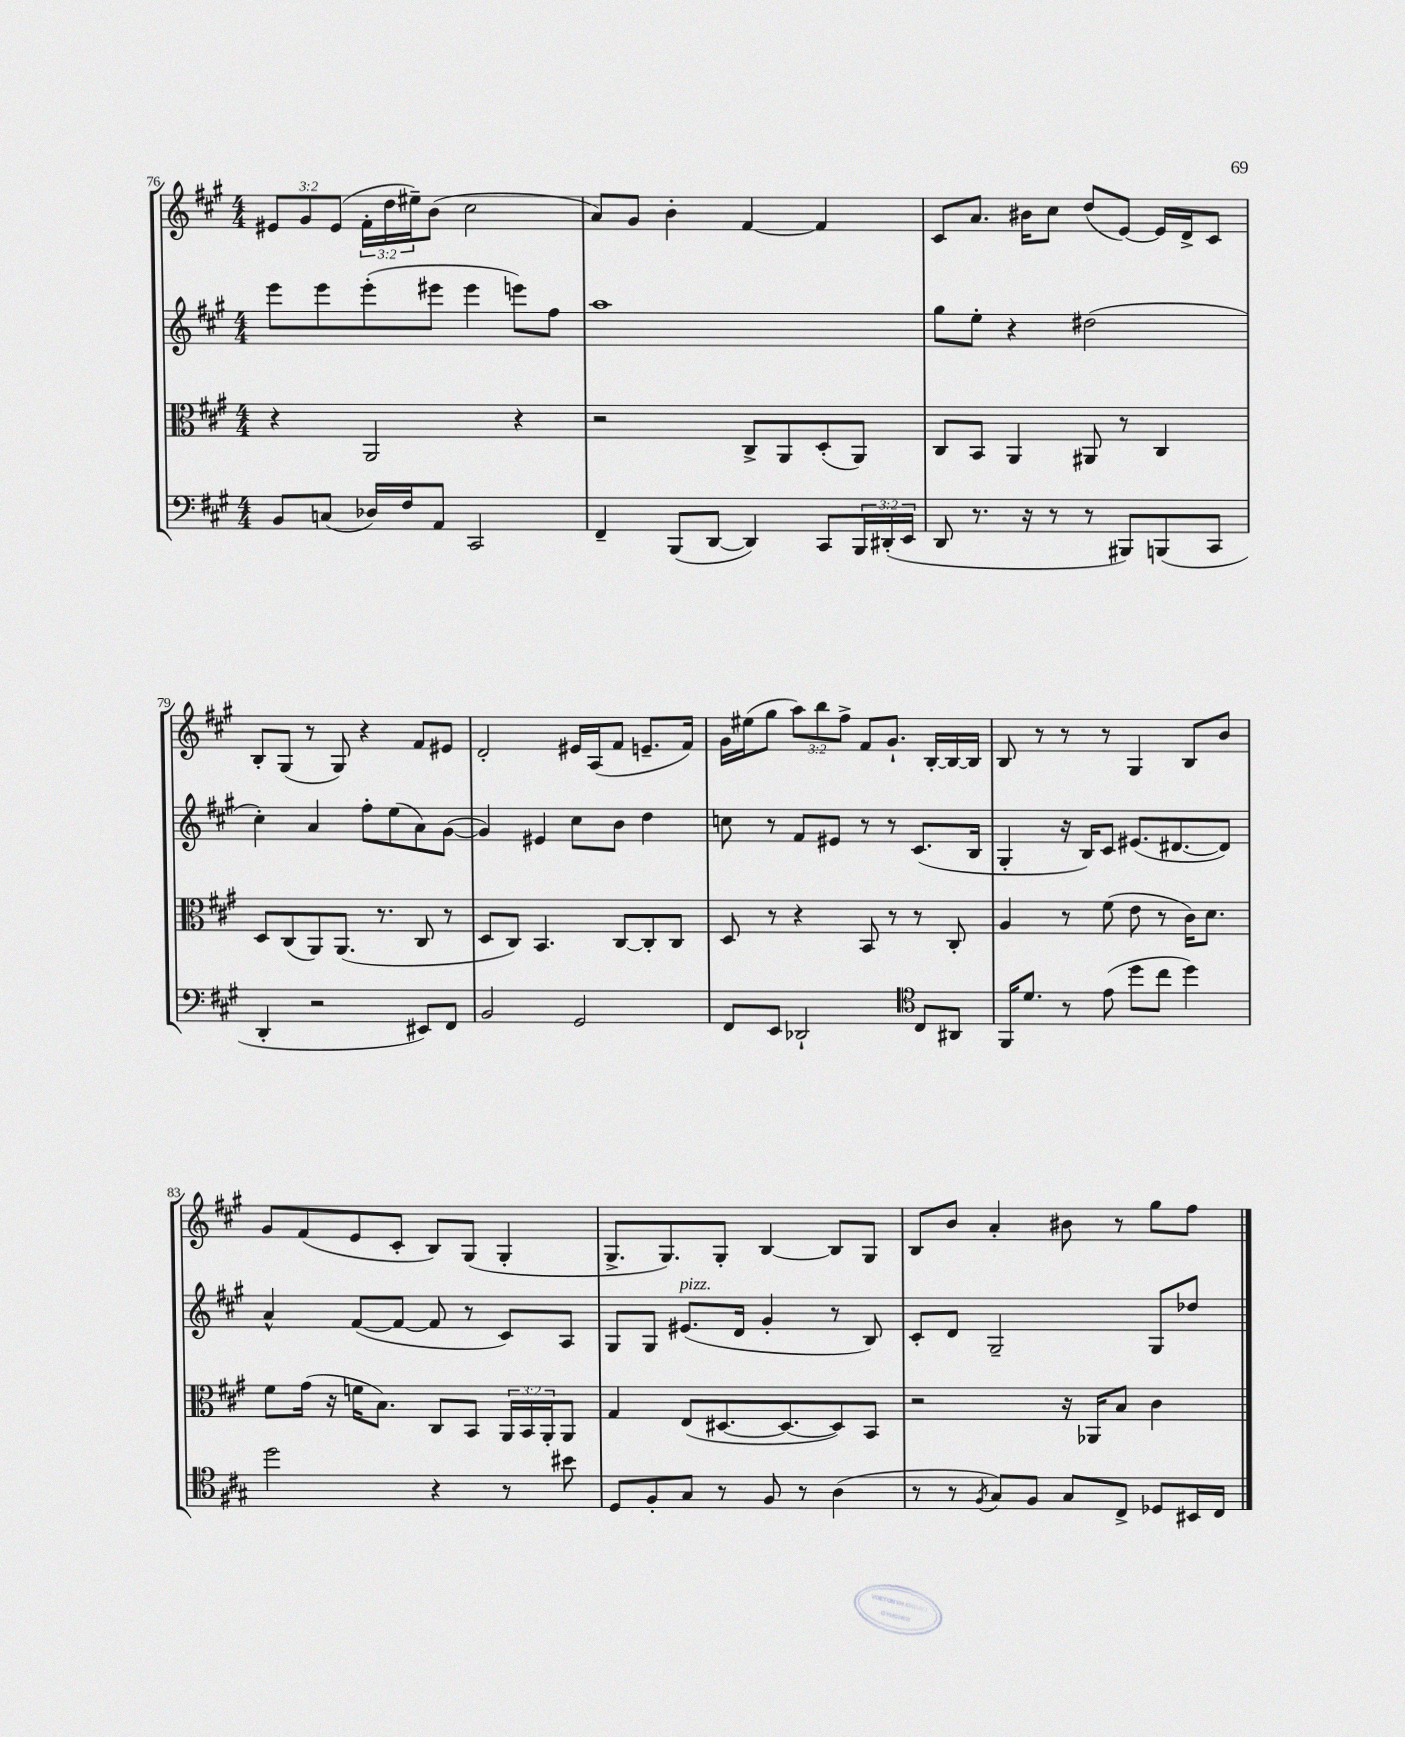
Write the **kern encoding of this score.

**kern	**kern	**kern	**kern
*part4	*part3	*part2	*part1
*staff4	*staff3	*staff2	*staff1
*clefF4	*clefC3	*clefG2	*clefG2
*k[f#c#g#]	*k[f#c#g#]	*k[f#c#g#]	*k[f#c#g#]
*M4/4	*M4/4	*M4/4	*M4/4
=76	=76	=76	=76
8BB/L	4r	8eee\L	12e#X/L
.	.	.	12g#/
(8Cn/J	.	8eee\	.
.	.	.	(12e#/J
16D-X/LL)	2AA/	(8eee'\	24f#'\LL
.	.	.	24dd\
16F#/J	.	.	.
.	.	.	24ee#X~\J)
8AA/J	.	8eee#X\J	(8b\J
2CC#/	.	4eee#\	2cc#\
.	4r	8eeen\L)	.
.	.	8ff#\J	.
=77	=77	=77	=77
4FF#~/	2r	1aa	8a/L)
.	.	.	8g#/J
(8BBB/L	.	.	4b'\
[8DD/J	.	.	.
4DD/])	8C#^/L	.	[4f#/
.	8AA/	.	.
8CC#/L	(8D'/	.	4f#/]
24BBB/L	8AA/J)	.	.
(24DD#X'/	.	.	.
24EE/JJ	.	.	.
=78	=78	=78	=78
8DD/	8C#/L	8gg#\L	8c#/L
8.r	8BB/J	8ee'\J	8.a/J
.	4AA/	4r	.
16r	.	.	16b#X\KL
8r	.	.	8cc#\J
8r	8AA#X/	(2dd#X\	(8dd/L
8BBB#X/L)	8r	.	[8e/J)
(8BBBn/	4C#/	.	16e/LL]
.	.	.	16d^/J
8CC#/J	.	.	8c#/J
!!LO:LB:g=z
=79	=79	=79	=79
4DD'/	8D/L	4cc#'\)	8B'/L
.	(8C#/	.	(8G#/J
2r	8AA/)	4a/	8r
.	(8.AA/J	.	8G#/)
.	.	8ff#'\L	4r
.	8.r	.	.
.	.	(8ee\	.
8EE#X/L)	8C#/	8a\)	8f#/L
8FF#/J	8r	([8g#\J	8e#X/J
=80	=80	=80	=80
2BB/	8D/L	4g#/])	2d'/
.	8C#/J)	.	.
.	4.BB/	4e#X/	.
2GG#/	.	8cc#\L	16e#X/LL
.	.	.	(16A/J
.	[8C#/L	8b\J	8f#/J
.	8C#'/]	4dd\	8.en~/L
.	8C#/J	.	.
.	.	.	16f#/Jk)
=81	=81	=81	=81
8FF#/L	8D/	8ccn\	16g#\LL
.	.	.	(16ee#X\J
8EE/J	8r	8r	8gg#\J
2DD-X`/	4r	8f#/L	12aa\L)
.	.	.	12bb\
.	.	8e#X/J	.
.	.	.	12ff#^\J
.	8BB/	8r	8f#/L
.	8r	8r	8.g#`/J
*clefC4	*	*	*
8C#/L	8r	(8.c#/L	.
.	.	.	[16B'/LL
8AA#X/J	8C#'/	.	16B/_
.	.	16B/Jk	16B/JJ]
=82	=82	=82	=82
16FF#/KL	4A/	4G#'/	8B/
8.d/J	.	.	.
.	.	.	8r
8r	8r	16r	8r
.	.	16B/KL)	.
(8e\	(8f#\	8c#/J	8r
8dd\L	8e\	(8.e#X/L	4G#/
8cc#\J	8r	.	.
.	.	[8.d#X/	.
4dd\)	16c#\KL)	.	8B/L
.	8.d\J	.	.
.	.	8d#/J])	8b/J
!!LO:LB:g=z
=83	=83	=83	=83
2dd\	8f#\L	4a^^/	8g#/L
.	(16g#\Jk	.	(8f#/
.	16r	.	.
.	16fn\KL	([8f#/L	8e/
.	8.B\J)	.	.
.	.	8f#/J_	8c#'/J
4r	8C#/L	8f#/]	8B/L)
.	8BB/J	8r	(8G#/J
8r	24AA/LL	8c#/L)	4G#'/
.	24BB/	.	.
.	24AA'/J	.	.
8b#X\	8AA/J	8A/J	.
=84	=84	=84	=84
8D/L	4G#/	8G#/L	8.G#^/L
8F#'/	.	8G#/J	.
.	.	.	8.G#/)
!	!	!LO:TX:a:i:t=pizz.	!
8G#/J	(8E/L	(8.e#X/L	.
8r	[8.D#X/	.	8G#'/J
.	.	16d/Jk	.
8F#/	.	4g#'/	[4B/
.	8.D#/_	.	.
8r	.	.	.
(4A\	8D#/])	8r	8B/L]
.	8BB/J	8B/)	8G#/J
=85	=85	=85	=85
8r	2r	8c#'/L	8B/L
8r	.	8d/J	8b/J
8qF#/	.	.	.
8G#/L)	.	2G#~/	4a'/
8F#/J	.	.	.
8G#/L	16r	.	8b#X\
.	16AA-X/KL	.	.
8C#^/J	8B/J	.	8r
8D-X/L	4c#\	8G#/L	8gg#\L
16BB#X/L	.	8dd-X/J	8ff#\J
16C#/JJ	.	.	.
==	==	==	==
*-	*-	*-	*-
